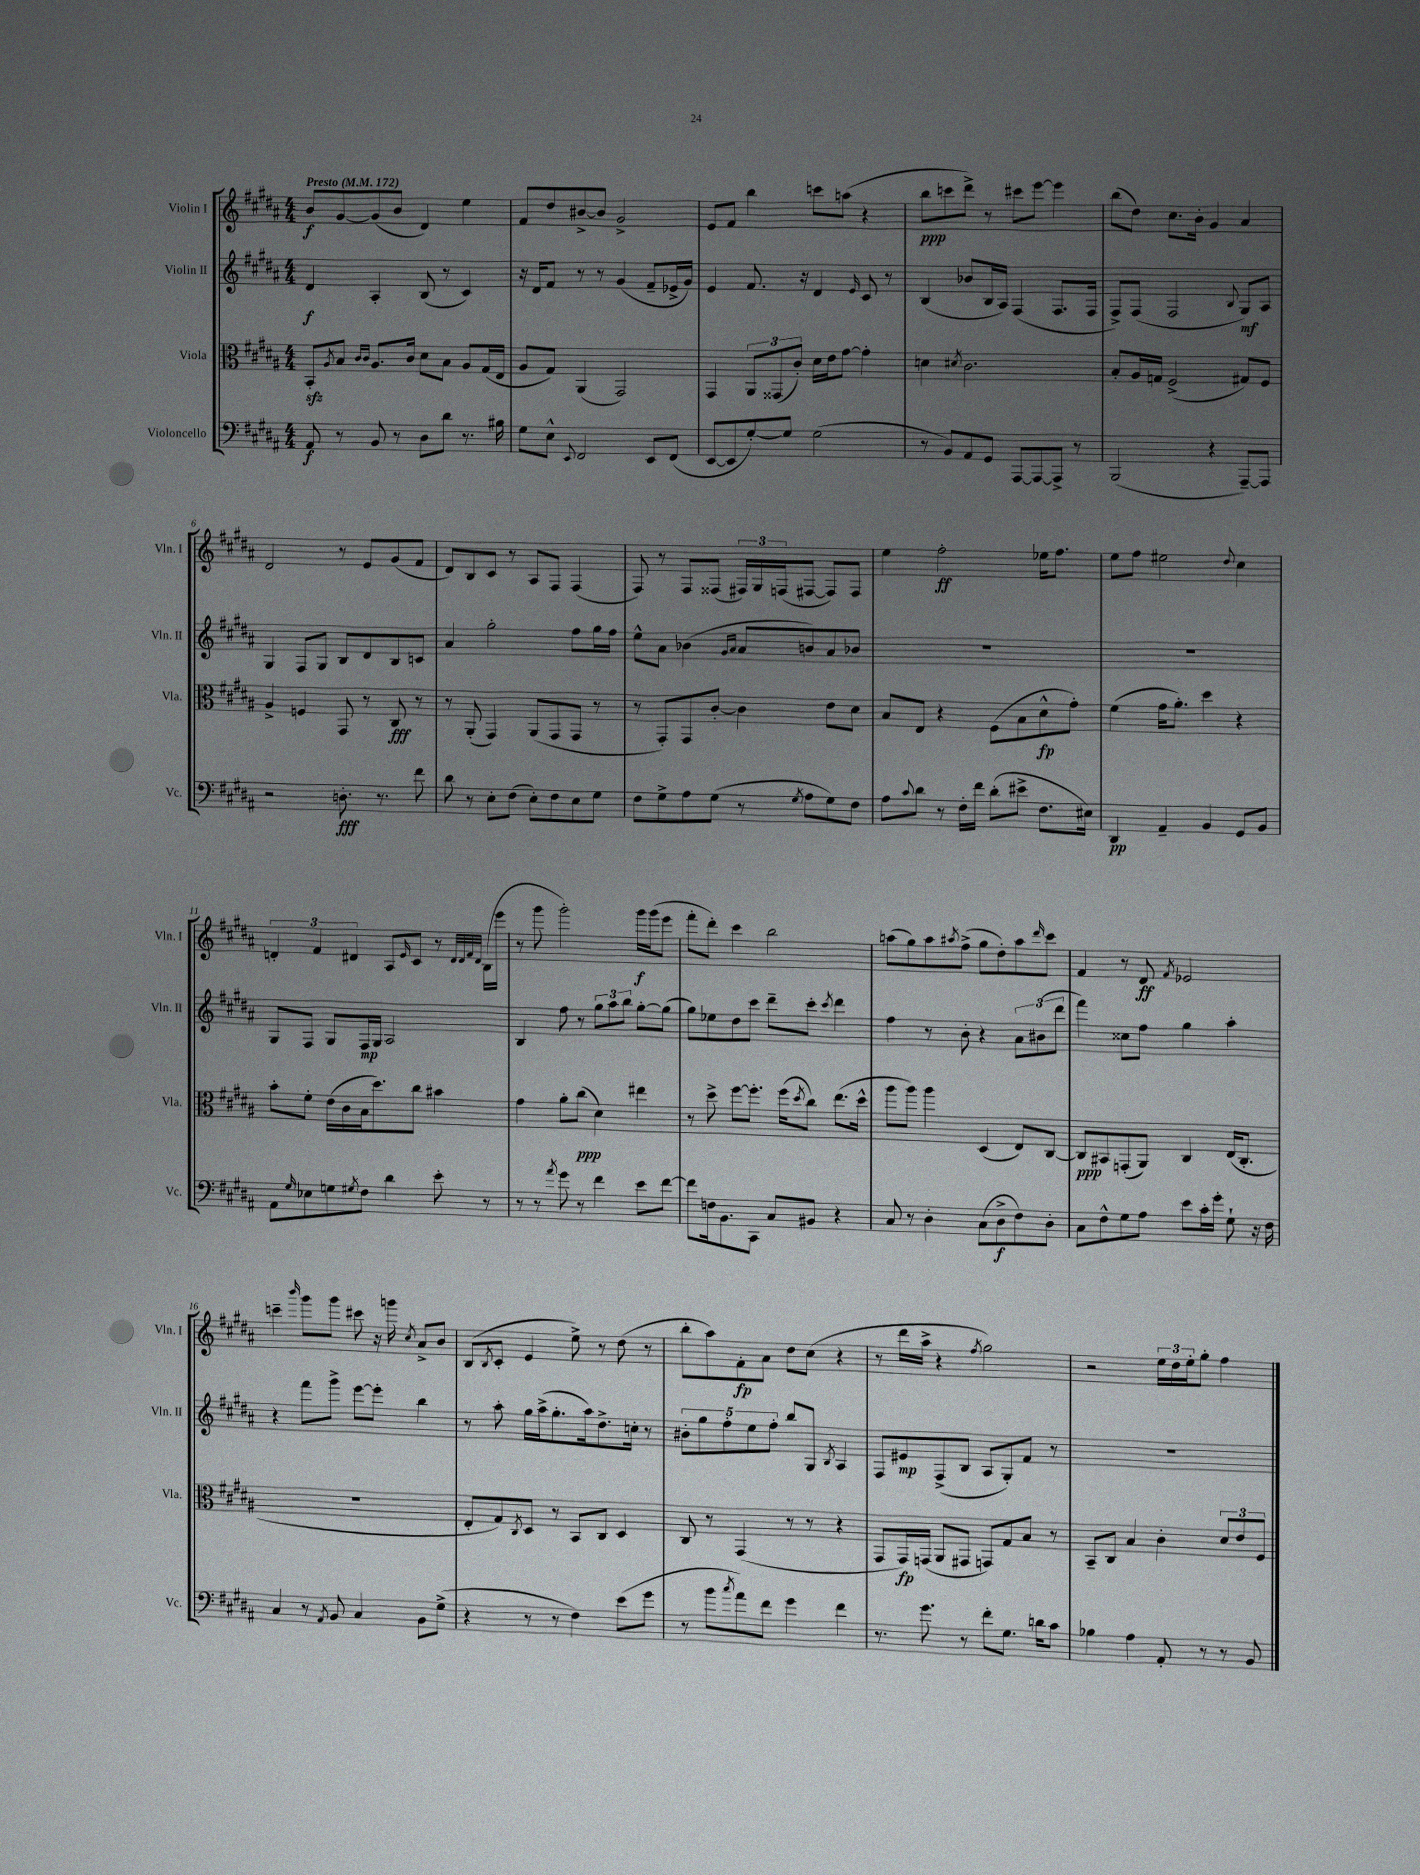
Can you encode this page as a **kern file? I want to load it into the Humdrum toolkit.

**kern	**dynam	**kern	**dynam	**kern	**dynam	**kern	**dynam
*part4	*part4	*part3	*part3	*part2	*part2	*part1	*part1
*staff4	*staff4	*staff3	*staff3	*staff2	*staff2	*staff1	*staff1
*I"Violoncello	*	*I"Viola	*	*I"Violin II	*	*I"Violin I	*
*I'Vc.	*	*I'Vla.	*	*I'Vln. II	*	*I'Vln. I	*
*clefF4	*	*clefC3	*	*clefG2	*	*clefG2	*
*k[f#c#g#d#a#]	*	*k[f#c#g#d#a#]	*	*k[f#c#g#d#a#]	*	*k[f#c#g#d#a#]	*
*M4/4	*	*M4/4	*	*M4/4	*	*M4/4	*
*MM172	*	*MM172	*	*MM172	*	*MM172	*
=1	=1	=1	=1	=1	=1	=1	=1
!	!	!	!	!	!	!LO:TX:a:B:t=Presto	!
8AA#/	f	8BBzz'/L	.	4d#/	f	8b/L	f
.	.	8qA#/	.	.	.	.	.
8r	.	8B/J	.	.	.	[8g#/	.
.	.	16qqc#/LL	.	.	.	.	.
.	.	16qqc#/JJ	.	.	.	.	.
8BB/	.	8.A#/L	.	4A#'/	.	(8g#/]	.
8r	.	.	.	.	.	8b/J	.
.	.	16c#/Jk	.	.	.	.	.
8D#\L	.	8d#\L	.	(8B/	.	4d#/)	.
8d#\J	.	8B\J	.	8r	.	.	.
8.r	.	8A#/L	.	4c#/)	.	4ee\	.
.	.	(16G#/L	.	.	.	.	.
16B#X\	.	16E/JJ	.	.	.	.	.
=2	=2	=2	=2	=2	=2	=2	=2
8G#\L	.	8A#/L	.	16r	.	8f#/L	.
.	.	.	.	16d#/KL	.	.	.
8E^^\J	.	8G#/J)	.	8f#/J	.	8dd#/	.
8qqEE/	.	.	.	.	.	.	.
2FF#/	.	(4AA#/	.	8r	.	[8b#X^/	.
.	.	.	.	8r	.	8b#/J]	.
.	.	2GG#/)	.	(4g#/	.	2g#^/	.
8EE/L	.	.	.	8f#~/L	.	.	.
(8FF#/J	.	.	.	16e-X^/L	.	.	.
.	.	.	.	16g#/JJ)	.	.	.
=3	=3	=3	=3	=3	=3	=3	=3
[8EE/L	.	4GG#/	.	4e/	.	8e/L	.
8EE/]	.	.	.	.	.	8f#/J	.
[8G#'/)	.	12AA#/L	.	8.f#/	.	4bb\	.
.	.	(12GG##X/	.	.	.	.	.
8G#/J]	.	.	.	.	.	.	.
.	.	12c#'/J)	.	.	.	.	.
.	.	.	.	16r	.	.	.
(2G#\	.	16d#\LL	.	4d#/	.	8cccn\L	.
.	.	16e\J	.	.	.	.	.
.	.	[8g#\J	.	.	.	(8aan\J	.
.	.	.	.	16qqe/	.	.	.
.	.	4g#'\]	.	8c#/	.	4r	.
.	.	.	.	8r	.	.	.
=4	=4	=4	=4	=4	=4	=4	=4
8r	.	4dn\	.	(4B/	.	8bb\L	ppp
8BB/L)	.	.	.	.	.	8cccn\	.
.	.	8qd#X/	.	.	.	.	.
8AA#/	.	2.c#\	.	8b-X/L	.	8ddd#^\J)	.
8GG#/J	.	.	.	16B/L	.	8r	.
.	.	.	.	16A#/JJ)	.	.	.
[8AAA#/L	.	.	.	(4F#/	.	8ccc#X\L	.
8AAA#/_	.	.	.	.	.	[8eee\J	.
8AAA#^/J]	.	.	.	8.F#/L	.	4eee\]	.
8r	.	.	.	.	.	.	.
.	.	.	.	16F#/Jk	.	.	.
=5	=5	=5	=5	=5	=5	=5	=5
(2BBB/	.	8B'/L	.	8F#^/L)	.	(8bb\L	.
.	.	16A#/L	.	(8F#/J	.	8dd#\J)	.
.	.	16Gn/JJ	.	.	.	.	.
.	.	(2F#^/	.	2F#/	.	8.cc#\L	.
.	.	.	.	.	.	16b'\Jk	.
4r	.	.	.	.	.	4g#/	.
.	.	.	.	8qqB/	.	.	.
[8AAA#~/L)	.	8G#X/L)	.	8G#/L)	mf	4a#/	.
8AAA#/J]	.	8F#/J	.	8A#/J	.	.	.
!!LO:LB:g=z
=6	=6	=6	=6	=6	=6	=6	=6
2r	.	4A#^/	.	4G#/	.	2d#/	.
.	.	4Fn/	.	8F#/L	.	.	.
.	.	.	.	8G#/J	.	.	.
8.Dn'\	fff	8GG#/	.	8B/L	.	8r	.
.	.	8r	.	8d#/	.	8e/L	.
8.r	.	.	.	.	.	.	.
.	.	8C#/	fff	8B/	.	(8g#/	.
8f#\	.	8r	.	8cn/J	.	8f#/J	.
=7	=7	=7	=7	=7	=7	=7	=7
8d#\	.	8r	.	4a#/	.	8d#/L)	.
8r	.	(8AA#'/	.	.	.	8B/	.
8E'\L	.	4GG#/)	.	2gg#'\	.	8c#/J	.
(8F#\J	.	.	.	.	.	8r	.
8E'\L)	.	(8AA#/L	.	.	.	8A#/L	.
8F#\	.	8GG#/	.	.	.	8F#/J	.
8E\	.	8GG#/J	.	8ff#\L	.	(4F#/	.
8G#\J	.	8r	.	16gg#\L	.	.	.
.	.	.	.	16ff#\JJ	.	.	.
=8	=8	=8	=8	=8	=8	=8	=8
8F#\L	.	8r	.	8ee^^\L	.	8F#/)	.
8G#^\	.	8GG#'/L)	.	8a#\J	.	8r	.
8A#\	.	8GG#/	.	(4b-X\	.	8F#/L	.
(8G#\J	.	[8c#'/J	.	.	.	(8F##X/J	.
.	.	.	.	16qqg#/LL	.	.	.
.	.	.	.	16qqa#/JJ	.	.	.
8r	.	4c#\]	.	8a#/L	.	24F#X/LL)	.
.	.	.	.	.	.	24G#/	.
.	.	.	.	.	.	(24Fn/J	.
8qG#/	.	.	.	.	.	.	.
8A#\L	.	.	.	8bn/)	.	[8F#X/J	.
8G#\)	.	8e\L	.	8a#/	.	8F#/L])	.
8F#\J	.	8d#\J	.	8b-X/J	.	8F#/J	.
=9	=9	=9	=9	=9	=9	=9	=9
8A#\L	.	8B/L	.	1r	.	4ee\	.
8qqc#/	.	.	.	.	.	.	.
8d#\J	.	8E/J	.	.	.	.	.
8r	.	4r	.	.	.	2ff#'\	ff
16F#'\LL	.	.	.	.	.	.	.
16f#\JJ	.	.	.	.	.	.	.
(8d#'\L	.	(8F#\L	.	.	.	.	.
8e#X^\J	.	8B\	.	.	.	.	.
8.F#\L	.	8d#^^\	fp	.	.	16ee-X\KL	.
.	.	.	.	.	.	8.ff#\J	.
.	.	8g#'\J)	.	.	.	.	.
16E#X\Jk)	.	.	.	.	.	.	.
=10	=10	=10	=10	=10	=10	=10	=10
4DD#/	pp	(4f#\	.	1r	.	8ee\L	.
.	.	.	.	.	.	8ff#\J	.
4AA#~/	.	16g#\KL	.	.	.	2ee#X\	.
.	.	8.a#'\J)	.	.	.	.	.
4BB/	.	4dd#\	.	.	.	.	.
.	.	.	.	.	.	8qqdd#/	.
8GG#/L	.	4r	.	.	.	4cc#\	.
8BB/J	.	.	.	.	.	.	.
!!LO:LB:g=z
=11	=11	=11	=11	=11	=11	=11	=11
8AA#\L	.	8b'\L	.	8G#/L	.	6dn'/	.
16qqG#/	.	.	.	.	.	.	.
8E-X\	.	8f#'\J	.	8F#/J	.	.	.
.	.	.	.	.	.	6f#/	.
8Gn\	.	(16e\LL	.	8G#/L	.	.	.
.	.	16c#\	.	.	.	.	.
.	.	.	.	.	.	6d#X/	.
8qG#X/	.	.	.	.	.	.	.
8F#\J	.	16B\J	.	16F#/L	mp	.	.
.	.	8.dd#\)	.	16G#/JJ	.	.	.
4d#\	.	.	.	2A#/	.	8A#/L	.
.	.	.	.	.	.	16qqe/	.
.	.	8cc#\J	.	.	.	8c#/J	.
8e'\	.	4b#X\	.	.	.	8r	.
.	.	.	.	.	.	32qqd#/LLL	.
.	.	.	.	.	.	32qqd#/	.
.	.	.	.	.	.	32qqf#/	.
.	.	.	.	.	.	32qqd#/JJJ	.
8r	.	.	.	.	.	(16B\LL	.
.	.	.	.	.	.	16eee\JJ	.
=12	=12	=12	=12	=12	=12	=12	=12
8r	.	4g#\	.	4B/	.	8r	.
8r	.	.	.	.	.	8ggg#\	.
8qa#/	.	.	.	.	.	.	.
8g#\	.	8a#'\L	.	8ff#\	.	2ggg#'\)	.
8r	.	(8cc#\J	ppp	8r	.	.	.
4f#\	.	4d#\)	.	12gg#\L	.	.	.
.	.	.	.	12aa#\	.	.	.
.	.	.	.	12bb\J	.	.	.
8e\L	.	4ee#X\	.	[8gg#'\L	.	16ggg#\LL	f
.	.	.	.	.	.	(16ggg#\J	.
[8f#\J	.	.	.	(8gg#\J]	.	8eee\J	.
=13	=13	=13	=13	=13	=13	=13	=13
8f#\L]	.	8r	.	8gg#\L)	.	8fff#'\L	.
16Fn\k	.	8dd#^\	.	8ee-X\	.	8ddd#'\J)	.
8.BB\	.	.	.	.	.	.	.
.	.	[8ff#\L	.	8dd#\	.	4ccc#\	.
8CC#\J	.	8.ff#'\J]	.	8ccc#\J	.	.	.
8C#/L	.	.	.	8ddd#~\L	.	2bb\	.
.	.	(16ff#\KL	.	.	.	.	.
.	.	8qdd#/	.	.	.	.	.
8BB#X/J	.	8cc#\J)	.	8ccc#'\J	.	.	.
.	.	.	.	8qccc#/	.	.	.
4r	.	(8.ee\L	.	4ddd#\	.	.	.
.	.	16dd#^^\Jk	.	.	.	.	.
=14	=14	=14	=14	=14	=14	=14	=14
8C#/	.	8aa#\L	.	4ff#\	.	(8aan\L	.
8r	.	8aa#\J)	.	.	.	8gg#\)	.
4D#'\	.	4aa#\	.	8r	.	8aa\	.
.	.	.	.	.	.	8qaa#X/	.
.	.	.	.	8b'\	.	(8ff#^\J	.
(8C#\L	.	(4D#/	.	4r	.	8gg#\L	.
8D#^\	f	.	.	.	.	8dd#'\)	.
8F#\)	.	8E/L)	.	12a#\L	.	8aa#\	.
.	.	.	.	(12b#X\	.	.	.
.	.	.	.	.	.	16qqddd#/	.
8D#'\J	.	[8C#/J	.	.	.	8ccc#\J	.
.	.	.	.	12ddd#\J	.	.	.
=15	=15	=15	=15	=15	=15	=15	=15
8C#\L	.	8C#/L]	ppp	4fff#\)	.	4f#/	.
8F#^^\	.	8BB#X/	.	.	.	.	.
8G#\	.	(8GGn'/	.	8cc##X\L	.	8r	.
8A#\J	.	8AA#/J)	.	8ff#\J	.	8d#/	ff
.	.	.	.	.	.	8qf#/	.
8e\L	.	4C#/	.	4gg#\	.	2e-X/	.
16c#'\L	.	.	.	.	.	.	.
16g#'\JJ	.	.	.	.	.	.	.
8G#`\	.	(16E/KL	.	4aa#'\	.	.	.
.	.	8.C#'/J	.	.	.	.	.
16r	.	.	.	.	.	.	.
16F#\	.	.	.	.	.	.	.
!!LO:LB:g=z
=16	=16	=16	=16	=16	=16	=16	=16
4C#/	.	1r	.	4r	.	4cccn~\	.
.	.	.	.	.	.	16qqbbb/	.
8r	.	.	.	8fff#\L	.	8ggg#\L	.
8qAA#/	.	.	.	.	.	.	.
8BB/	.	.	.	8ggg#^\J	.	8ggg#\J	.
4C#/	.	.	.	[8eee\L	.	8ccc#X\	.
.	.	.	.	8eee'\J]	.	16r	.
.	.	.	.	.	.	16gggn\	.
.	.	.	.	.	.	8qcc#/	.
8BB\L	.	.	.	4bb\	.	8a#^/L	.
(8G#^\J	.	.	.	.	.	8b/J	.
=17	=17	=17	=17	=17	=17	=17	=17
4r	.	8E'/L	.	8r	.	(8B/L	.
.	.	.	.	.	.	8qB/	.
.	.	8G#/)	.	8aa#'\	.	8c#'/J	.
.	.	8qC#/	.	.	.	.	.
8r	.	8D#/J	.	16gg#\LL	.	4e/	.
.	.	.	.	(16aa#^\J	.	.	.
8r	.	8r	.	8.gg#'\	.	.	.
4F#\)	.	8BB/L	.	.	.	8ee^\)	.
.	.	.	.	16aa#\k)	.	.	.
.	.	8C#/J	.	8.dd#^\	.	8r	.
(8e\L	.	4D#/	.	.	.	(8dd#\	.
.	.	.	.	16ccn'\Jk	.	.	.
8g#\J	.	.	.	8r	.	8r	.
=18	=18	=18	=18	=18	=18	=18	=18
8r	.	8C#/	.	10b#X'\L	.	8bb'\L	.
.	.	.	.	10gg#\	.	.	.
8b\L	.	8r	.	.	.	8aa#\)	.
.	.	.	.	10ff#'\	.	.	.
8qcc#/	.	.	.	.	.	.	.
8a#\)	.	(4GG#/	.	.	.	8f#'\	fp
.	.	.	.	10ee\	.	.	.
8f#\J	.	.	.	.	.	8a#\J	.
.	.	.	.	10ff#'\J	.	.	.
4g#\	.	8r	.	8bb/L	.	8dd#\L	.
.	.	8r	.	8G#/J	.	(8cc#\J	.
.	.	.	.	8qB/	.	.	.
4f#\	.	4r	.	4A#/	.	4r	.
=19	=19	=19	=19	=19	=19	=19	=19
8.r	.	8GG#/L	.	8F#/L	.	8r	.
.	.	16GG#/L)	fp	8e#X/	mp	16ddd#\LL	.
8.g#\	.	(16GGn/JJ	.	.	.	16aa#^\JJ	.
.	.	8AA#/L	.	(8F#^/	.	4r	.
8r	.	8GG#X/J	.	8B/J	.	.	.
.	.	.	.	.	.	8qff#/	.
8f#'\L	.	8GGn/L)	.	8A#/L	.	2gg#\)	.
8.G#\J	.	8G#/	.	8G#'/)	.	.	.
.	.	8B/J	.	8f#/J	.	.	.
16dn\KL	.	.	.	.	.	.	.
8c#\J	.	8r	.	8r	.	.	.
=20	=20	=20	=20	=20	=20	=20	=20
4B-X\	.	8BB~/L	.	1r	.	2r	.
.	.	8C#/J	.	.	.	.	.
4A#\	.	4B/	.	.	.	.	.
8AA#'/	.	4c#'\	.	.	.	24ee\LL	.
.	.	.	.	.	.	24dd#\	.
.	.	.	.	.	.	24ee'\J	.
8r	.	.	.	.	.	8gg#'\J	.
8r	.	12d#/L	.	.	.	4ff#\	.
.	.	12e/	.	.	.	.	.
8BB/	.	.	.	.	.	.	.
.	.	12F#/J	.	.	.	.	.
==	==	==	==	==	==	==	==
*-	*-	*-	*-	*-	*-	*-	*-
